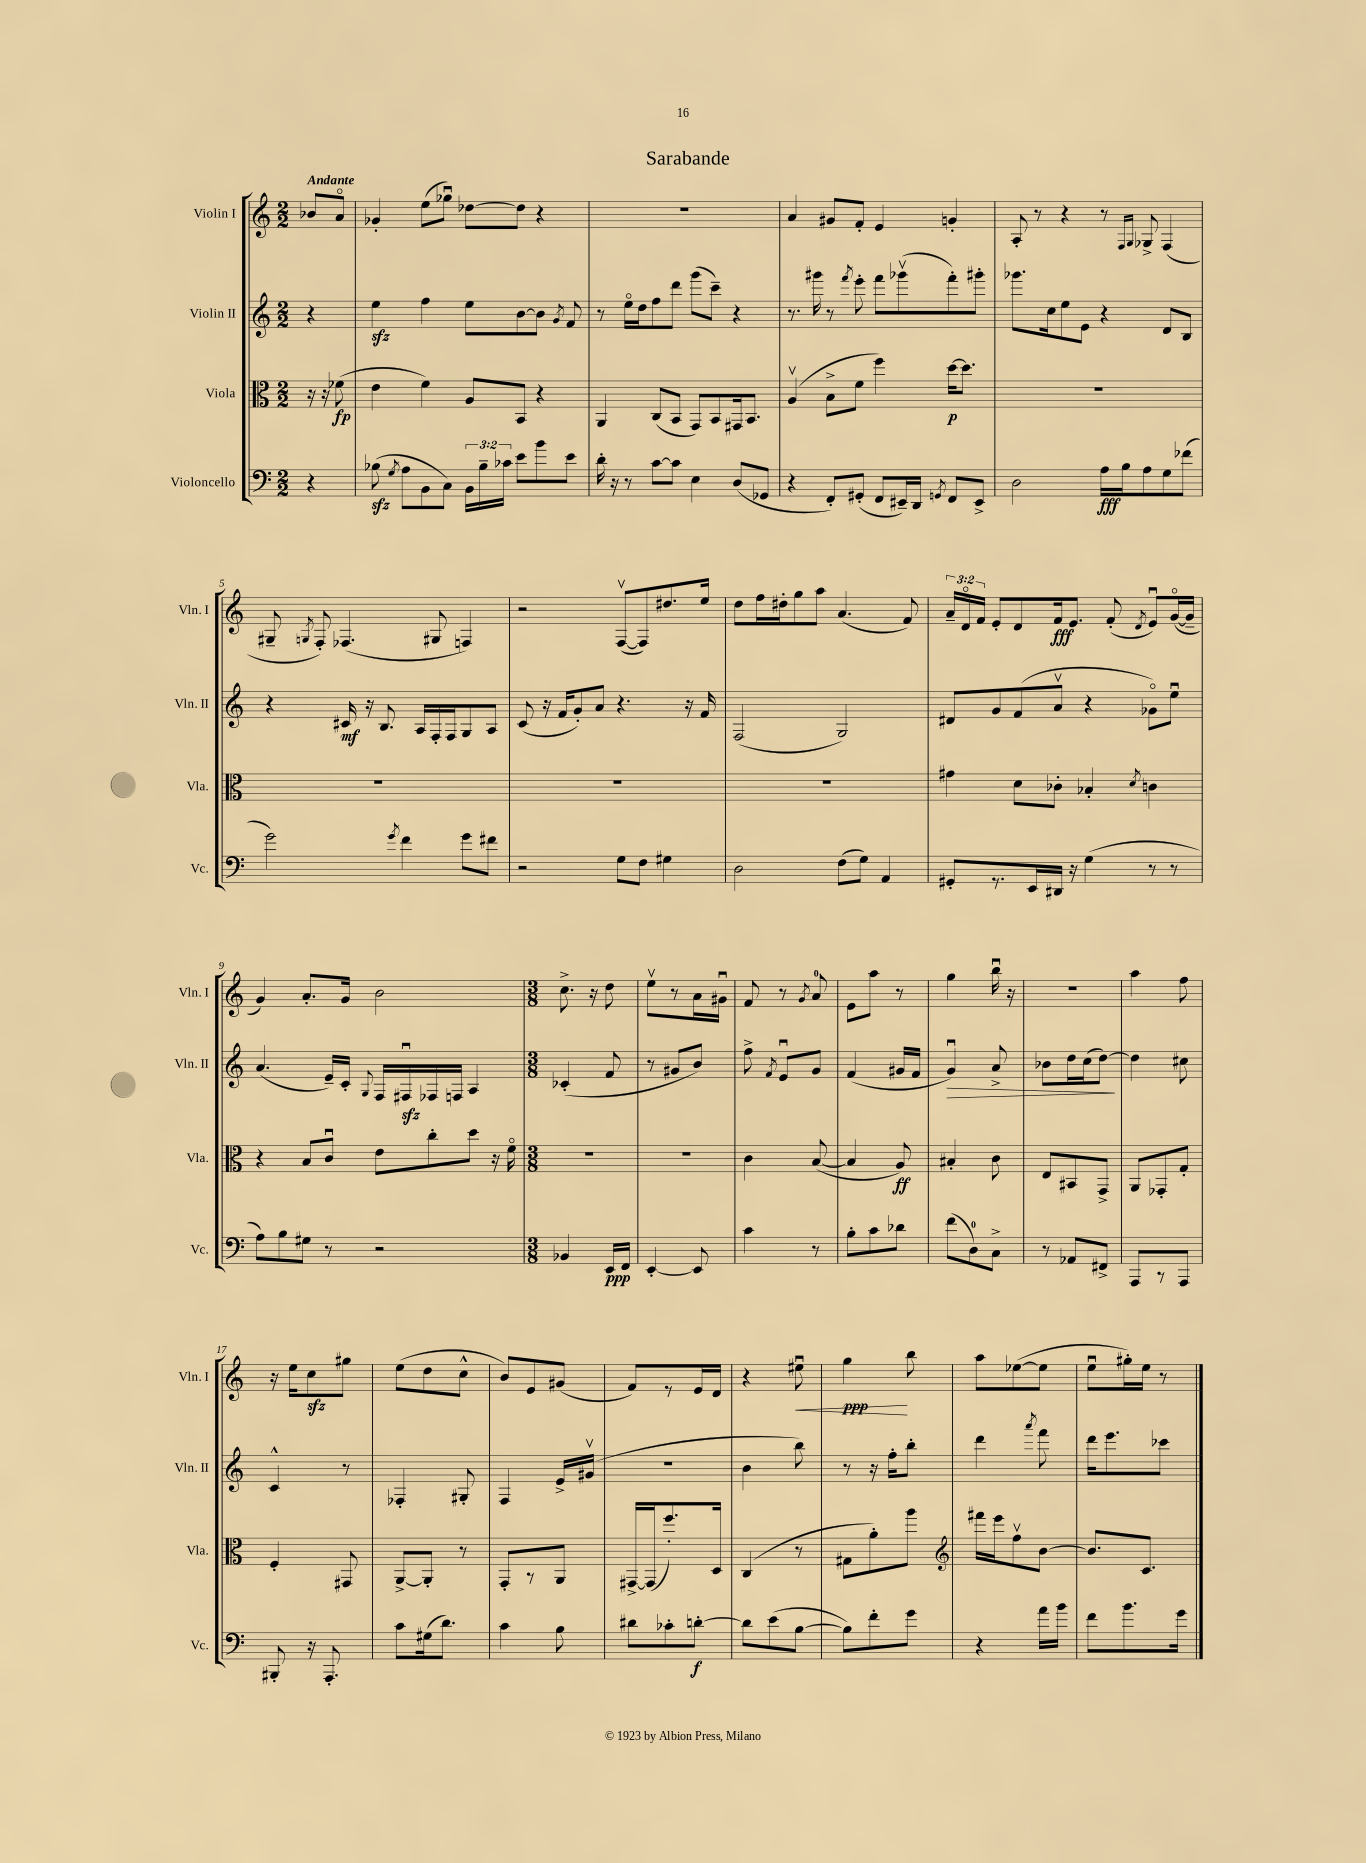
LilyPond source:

\header { title = "Sarabande" }
<<
\new StaffGroup <<
\new Staff = "s0" \with { instrumentName = "Violin I" shortInstrumentName = "Vln. I" } {
    \clef treble \key c \major \numericTimeSignature \time 2/2 \override Staff.TupletNumber.text = #tuplet-number::calc-fraction-text \partial 4 \tempo "Andante"
    \autoBeamOff bes'8[ a'8]\flageolet |
    ges'4-. e''8[( ges''8]\downbow) des''8[~ des''8] r4 |
    R1 |
    a'4 gis'8[ f'8]-. e'4 g'4-. |
    a8-. r8 r4 r8 \grace { f16[ g16] } ges8-> f4( |
    gis8-- \acciaccatura { g8 } f8-.) fes4.( gis8 f4) |
    r2 f8[~\upbow( f8) dis''8. e''16] |
    d''8[ f''16 dis''16-. g''8 a''8] a'4.( f'8) |
    \tuplet 3/2 { a'16[-- d'16\flageolet f'16] } e'8[-. d'8 f'16\fff e'8.] f'8-.( \acciaccatura { d'8 } e'8[\downbow) g'16~\flageolet( g'16]-- |
    g'4) a'8.[-. g'16] b'2 |
    \numericTimeSignature \time 3/8 c''8.-> r16 d''8 |
    e''8[\upbow r8 a'16 gis'16]\downbow |
    f'8 r8 \acciaccatura { g'8 } a'8-0 |
    e'8[ a''8] r8 |
    g''4 b''16\downbow r16 |
    R4. |
    a''4 f''8 |
    r16 e''16[ c''8\sfz gis''8] |
    e''8[( d''8 c''8]-^ |
    b'8[) e'8 gis'8]( |
    f'8[) r8 e'16 d'16] |
    r4 eis''8\downbow\< |
    g''4\ppp\! b''8 |
    a''8[ ees''8~( ees''8] |
    e''8[\downbow gis''16-.) e''16] r8 \bar "|." |
}
\new Staff = "s1" \with { instrumentName = "Violin II" shortInstrumentName = "Vln. II" } {
    \clef treble \key c \major \numericTimeSignature \time 2/2 \partial 4
    \autoBeamOff r4 |
    e''4\sfz f''4 e''8[ b'8~ b'8] \acciaccatura { g'8 } f'8 |
    r8 e''16[\flageolet d''16 f''8 d'''8] g'''8[( c'''8]--) r4 |
    r8. gis'''16 r8 \acciaccatura { f'''8 } e'''8-. f'''8[ ges'''8\upbow( f'''8-.) gis'''8]-. |
    ges'''8.[ c''16 e''8 e'8] r4 d'8[ b8] |
    r4 cis'16\mf r16 b8. a16[ f16-. f16 g8 a8] |
    c'8( r16 f'16[ g'8-.) a'8] r4. r16 f'16 |
    f2( g2) |
    dis'8[ g'8 f'8( a'8]\upbow r4 ges'8[\flageolet) e''8]\downbow |
    a'4.( e'16[--) c'16]-. \appoggiatura { g8 } f16[ fis16\downbow\sfz fes16 f16] a4 |
    \numericTimeSignature \time 3/8 ces'4-.( f'8 |
    r8 gis'8[ b'8]) |
    f''8-> \acciaccatura { f'8 } e'8[\downbow g'8] |
    f'4( gis'16[ f'16] |
    g'4\downbow\>) a'8-> |
    bes'8[ d''16 c''16( d''8]~\!) |
    d''4 cis''8 |
    c'4-^ r8 |
    fes4-. gis8-. |
    f4 e'16[-> gis'16]\upbow( |
    R4. |
    b'4 b''8) |
    r8 r16 f''16[-. b''8]-. |
    d'''4 \acciaccatura { a'''8 } f'''8 |
    d'''16[ e'''8. ces'''8] \bar "|." |
}
\new Staff = "s2" \with { instrumentName = "Viola" shortInstrumentName = "Vla." } {
    \clef alto \key c \major \numericTimeSignature \time 2/2 \partial 4
    \autoBeamOff r16 r16 fes'8\fp( |
    e'4 f'4) a8[ b,8] r4 |
    a,4 c8[( b,8] g,8[) b,8 gis,16 b,8.] |
    a4\upbow( b8[-> f'8] f''4) d''16[~\p d''8.] |
    R1 |
    R1 |
    R1 |
    R1 |
    gis'4 d'8[ ces'8]-. bes4-. \acciaccatura { d'8 } c'4 |
    r4 b8[ c'8]\downbow e'8[ c''8-. d''8] r16 f'16\flageolet |
    \numericTimeSignature \time 3/8 R4. |
    R4. |
    c'4 b8~( |
    b4 a8\ff) |
    bis4-. c'8 |
    e8[ bis,8 g,8]-> |
    a,8[ ges,8-. g8]-. |
    f4-. gis,8 |
    a,8[~-> a,8]-. r8 |
    g,8[-. r8 a,8] |
    gis,16[~-> gis,16( f''8.-.) d16] |
    c4( r8 |
    gis8[ a'8-.) a''8] |
    \clef treble fis'''16[ e'''16 f''8\upbow b'8]~ |
    b'8.[ c'8.] \bar "|." |
}
\new Staff = "s3" \with { instrumentName = "Violoncello" shortInstrumentName = "Vc." } {
    \clef bass \key c \major \numericTimeSignature \time 2/2 \override Staff.TupletNumber.text = #tuplet-number::calc-fraction-text \partial 4
    \autoBeamOff r4 |
    bes8\sfz( \acciaccatura { g8 } a8[ b,8 c8]) \tuplet 3/2 { b,16[ bes16-- ces'16] } e'8[ b'8 e'8] |
    d'16-. r16 r8 c'8[~ c'8] e4 d8[( ges,8] |
    r4 f,8[-.) gis,8]-.( f,8[ eis,16--) d,16] \acciaccatura { g,8 } f,8[ eis,8]-> |
    d2 a16[\fff b16 a8 g8 fes'8]( |
    g'2) \acciaccatura { g'8 } f'4 g'8[ fis'8] |
    r2 g8[ f8] gis4 |
    d2 f8[( g8]) a,4 |
    gis,8[-. r8. e,16 dis,16] r16 g4( r8 r8 |
    a8[) b8 gis8] r8 r2 |
    \numericTimeSignature \time 3/8 bes,4 e,16[\ppp f,16] |
    e,4~-. e,8 |
    c'4 r8 |
    b8[-. c'8 des'8] |
    f'8[( d8-0) c8]-> |
    r8 aes,8[ fis,8]-> |
    a,,8[ r8 a,,8] |
    bis,,8-. r16 a,,8.-. |
    c'8[ gis16( d'8.]) |
    c'4 b8 |
    dis'8[ ces'8-. d'8]~-.\f |
    d'8[ e'8( b8]~ |
    b8[) f'8-. g'8] |
    r4 a'16[ b'16] |
    f'8[ b'8. g'16] \bar "|." |
}
>>
>>
